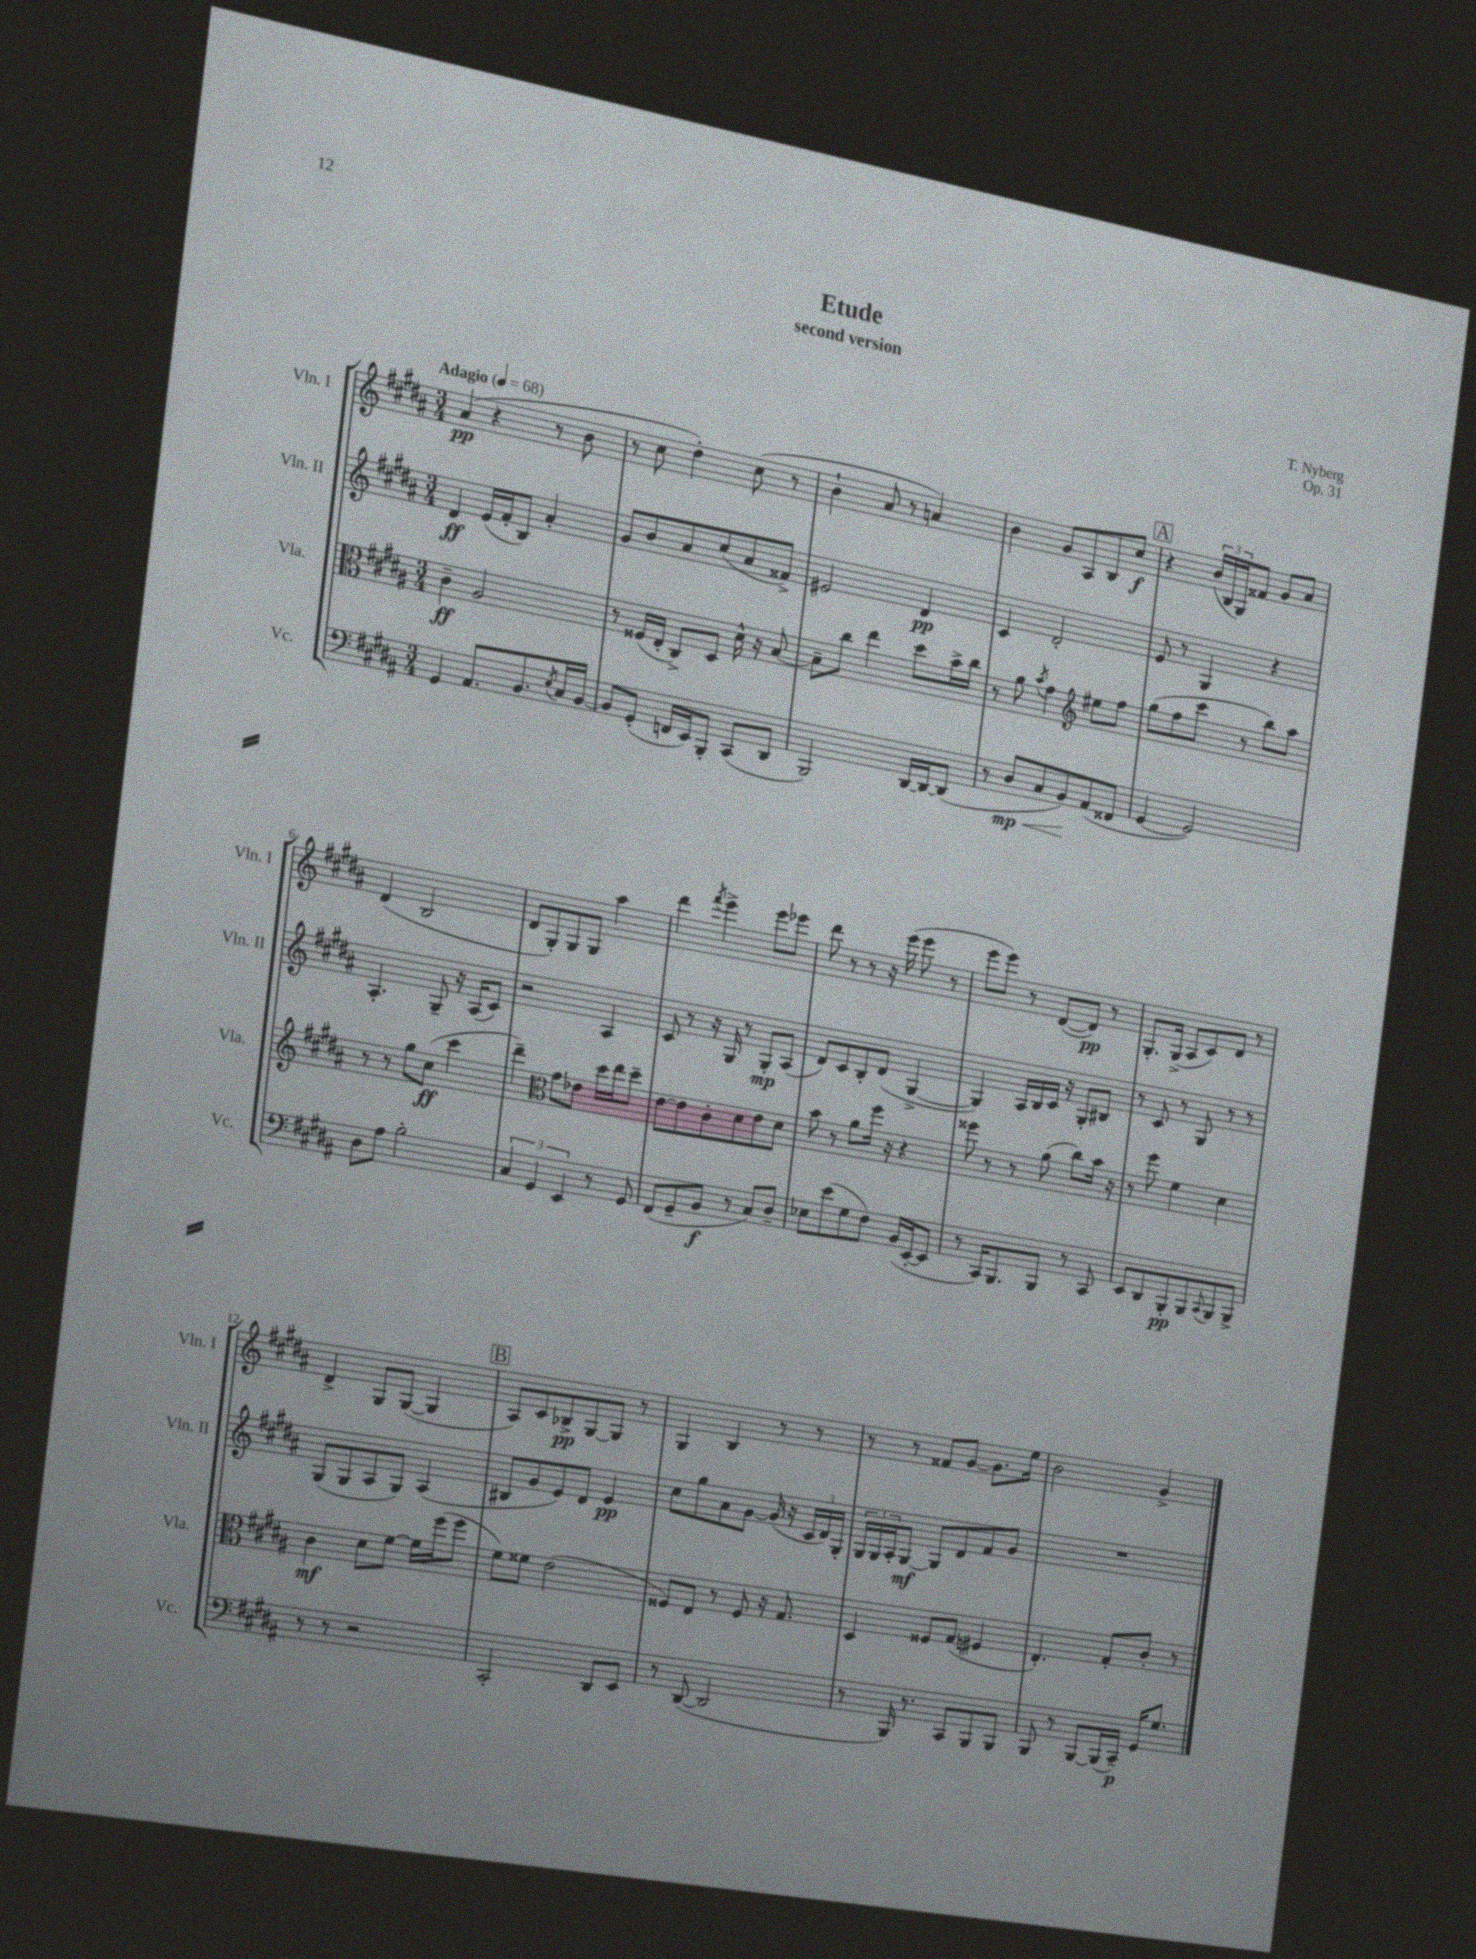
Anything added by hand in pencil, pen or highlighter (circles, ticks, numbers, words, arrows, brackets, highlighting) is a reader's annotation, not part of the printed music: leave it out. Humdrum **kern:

**kern	**kern	**kern	**kern
*staff4	*staff3	*staff2	*staff1
*clefF4	*clefC3	*clefG2	*clefG2
*k[f#c#g#d#a#]	*k[f#c#g#d#a#]	*k[f#c#g#d#a#]	*k[f#c#g#d#a#]
*M3/4	*M3/4	*M3/4	*M3/4
*MM68	*MM68	*MM68	*MM68
4GG#/	4c#~\	4d#/	(4a#/
8.AA#/L	2A#/	(16e/LL	4r
.	.	16f#'/J	.
.	.	8B/J)	.
8.BB/	.	.	.
.	.	4a#'/	8r
8qE/	.	.	.
16C#/L	.	.	8b\
[16BB/JJ	.	.	.
=	=	=	=
8BB/]L	8r	8g#/L	8r
(8GG#'/J	(16F##/LL	8b/	8cc#\
.	16E'/JJ	.	.
16FF/LL	8C#^/L)	8a#/	4dd#'\)
16EE/J)	.	.	.
8BBB'/J	8D#/J	(8cc#/	.
(8CC#/L	16d#^^\	8a#/	(8cc#\
.	16r	.	.
8DD#/J	[8B/	8f##^/J)	8r
=	=	=	=
2BBB/)	8B~\]L	2e#/	4b`\
.	8cc#\J	.	.
.	4ee\	.	8a#/
.	.	.	8r
[16DD#/LL	8dd#\L	4d#/	4a/)
16DD#/_J	.	.	.
(8DD#/]J	16b^\L	.	.
.	16cc#\JJ	.	.
=	=	=	=
8r	8r	4c#/	4b\
8D#/L	8a#\	.	.
.	8qb/	.	.
8C#/	4g#\	2d#'/	8g#/L
8BB/)	.	.	8A#/
*	*clefG2	*	*
(8AA#/	8ee#\L	.	8B/
8FF##/J	8ff#\J	.	8cc#/J
=	=	=	=
[4GG#/	(8gg#\L	8e/	4r
.	8ff#\	8r	.
2GG#/])	8ccc#\J	4G#/	(24b/LL
.	.	.	24B/
.	.	.	24G#/J)
.	8r	.	8f##/J
.	8bb\L)	4r	8g#/L
.	8aa#\J	.	8a#/J
=	=	=	=
8D#\L	8r	4.A#'/	(4d#/
8A#\J	8r	.	.
2B'\	8gg#\L	.	2B/
.	(8cc#\J	8G#~/	.
.	4ccc#\	16r	.
.	.	(16A#/LK	.
.	.	8c#/J)	.
=	=	=	=
6C#/	4ddd#~\)	2r	8d#/L
.	.	.	8G#'/)
6GG#/	.	.	.
*	*clefC3	*	*
.	8g#\L	.	8G#/
6EE/	.	.	.
.	8e-\J	.	8G#/J
8r	16dd#\LL	4A#/	4aa#\
.	16ee\J	.	.
8GG#/	8dd#~\J	.	.
=	=	=	=
(8FF#/L	[8e\L	8c#/	4ddd#\
8GG#~/	8e\]	8r	.
.	.	.	8qfff#/
8BB/J	8c#'\	16r	4eee^\
.	.	16G#/	.
8r	8d#\	8r	.
8C#/L)	8e\	8G#'/L	8eee\L
8D#~/J	8d#\J	(8A#/J	8eee-\J
=	=	=	=
8E-\L	8b\	8d#/L)	8ddd#\
(8e\	8r	8c#/	8r
8G#\	8a#\L	8B'/	8r
8F#\J)	16ff#\Jk	(8d#/J	16r
.	16r	.	(16eee\
(16BB/LL	4r	[4G#^/	8eee\
[16EE'/J	.	.	.
8EE/]J	.	.	8r
=	=	=	=
8r	8ff##\	4G#/])	8eee\L
16CC#/LK)	8r	.	8eee\J)
8.BBB/	.	.	.
.	8r	16A#/LL	8r
.	.	16B/	.
8BBB/J	(8a#\	16c#/JJ	([8d#/L
.	.	16r	.
8r	8cc#\L)	8G#'/L	8d#/]J)
8CC#/	16b\Jk	8B#/J	8r
.	16r	.	.
=	=	=	=
8EE/L	8r	8r	8.G#'/L
8DD#/	8ff#\	8c#/	.
.	.	.	(16G#^/Jk
8BBB'/	4f#\	8r	8A#/L
8BBB/	.	8G#/	8c#/)
8qqCC#/	.	.	.
8BBB/	4d#\	8r	8d#/J
8BBB^/J	.	8r	8r
=	=	=	=
8r	4c#\	(8G#/L	4d#^/
8r	.	8G#/	.
2r	8d#\L	8A#/	8G#/L
.	[8f#\J	8G#/J)	([8G#/J
.	16f#\]LL	(4A#/	4G#/]
.	(16ff#\J	.	.
.	8ff#\J	.	.
=	=	=	=
2CC#'/	8f#\L)	8B#/L	8A#/L)
.	8f##\J	8g#/	8c#/
.	(2e\	8e/)	8B-^/
.	.	8d#/J	[8G#/
8DD#/L	.	4e/	8G#/]J
8EE/J	.	.	8r
=	=	=	=
8r	8F##/L)	8cc#\L	4G#/
([8DD#/	8E/J	8gg#\	.
2DD#/]	8r	8a#\	4B/
.	8F##/	[8g#\J	.
.	16r	(16g#/]	8r
.	8.G#/	16r	.
.	.	24c#/LL	8r
.	.	24d#/)	.
.	.	24G#'/JJ	.
=	=	=	=
8r	4D#/	24G#/LL	8r
.	.	24G#/	.
.	.	24A#'/J	.
16BBB/)	.	[8G#/J	8r
8.r	.	.	.
.	8F##/L	8G#/]L	8f##/L
8CC#/L	(8G#/J	8d#/	[8g#/J
8BBB/	4F#/	8f#/	8.g#\]L
8BBB/J	.	8g#/J	.
.	.	.	16ee\Jk
=	=	=	=
8BBB/	4.E'/)	2.r	2b\
8r	.	.	.
[8BBB/L	.	.	.
(16BBB/]L	8G#'/L	.	.
16CC#~/JJ)	.	.	.
16GG#/LK	8c#'/J	.	4g#^/
8.G#/J	.	.	.
.	8r	.	.
==	==	==	==
*-	*-	*-	*-
